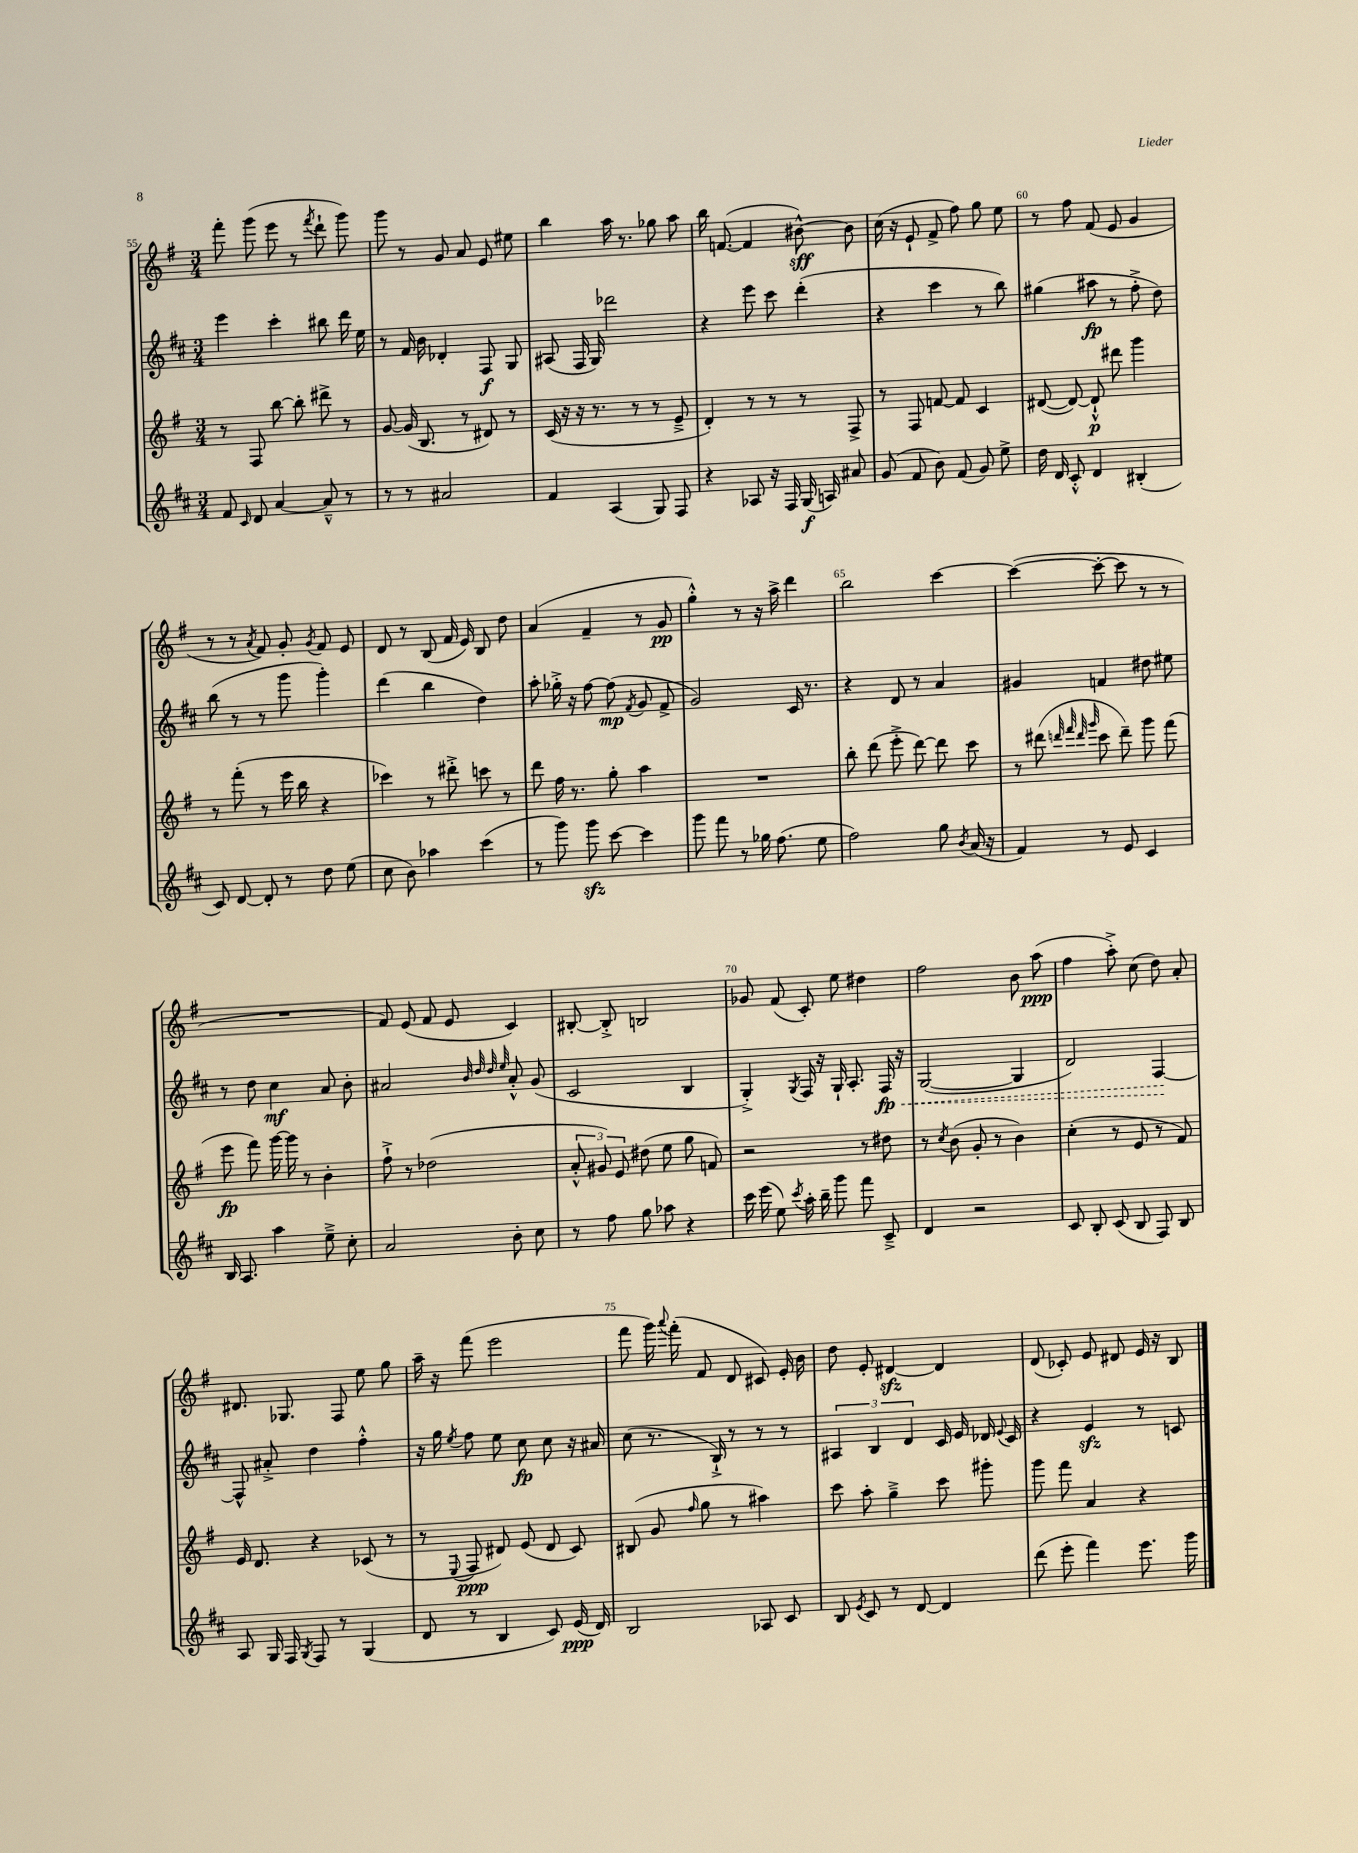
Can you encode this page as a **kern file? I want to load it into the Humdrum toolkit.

**kern	**kern	**kern	**kern
*staff4	*staff3	*staff2	*staff1
*clefG2	*clefG2	*clefG2	*clefG2
*k[f#c#]	*k[f#]	*k[f#c#]	*k[f#]
*M3/4	*M3/4	*M3/4	*M3/4
8f#/	8r	4eee\	8fff#'\
16qqc#/	.	.	.
8d/	8F#/	.	(8ggg\
[4a/	[8bb\	4ccc#'\	8eee\
.	8bb'\]	.	8r
.	.	.	8qfff#/
8a~^^/]	8ddd#^\	8bb#\	8ddd`\
8r	8r	16ddd\	8ggg\)
.	.	16ee\	.
=	=	=	=
8r	[8g/	8r	8ggg\
8r	(16g/]	16f#/	8r
.	8.B/	16b\	.
2a#/	.	4d-'/	8g/
.	8r	.	8a/
.	8d#/)	8F#/	8e/
.	8r	8G/	8ee#\
=	=	=	=
4f#/	(16c/	(8A#/	4bb\
.	16r	.	.
.	16r	16F#/	.
.	8.r	16G/)	.
(4A/	.	2ddd-\	16aa\
.	.	.	8.r
.	8r	.	.
8G/)	8r	.	8gg-\
8F#/	8e~^/	.	8aa\
=	=	=	=
4r	4d'/)	4r	16bb\
.	.	.	([8.f/
8A-/	8r	8eee\	4f/]
16r	8r	8ccc#\	.
16F#/	.	.	.
(16G/	8r	(4ddd'\	[8b#^^\)
16A/)	.	.	.
8a#/	8F#^/	.	8b#\]
=	=	=	=
(8g/	8r	4r	(16cc\
.	.	.	16r
8f#/	8F#/	.	8e`/
8b\)	[8f/	4ccc#\	8f#^/
(8f#/	8f/]	.	8ff#\)
8g/)	4c/	8r	8gg\
8ee^\	.	8bb\)	8ee\
=	=	=	=
16dd\	([8d#/	(4gg#\	8r
16d/	.	.	.
8c#'^^/	8d#/_)	.	8ff#\
4d/	8d#`^^/]	8aa#\	(8f#/
.	8ddd#\	8r	8e/
(4B#'/	4ggg\	8ff#'^\	4g/
.	.	8dd\)	.
=	=	=	=
8c#/)	8r	(8bb\	8r
[8d/	(8fff#'\	8r	8r
.	.	.	8qa/
8d'/]	8r	8r	8f#/)
8r	16eee\	8ggg\	8g'/
.	16bb\	.	.
.	.	.	8qg/
8dd\	4r	4ggg'\)	8f#/
(8ee\	.	.	8e/
=	=	=	=
8cc#\	4ccc-\)	(4ddd\	8d/
8b\)	.	.	8r
4aa-\	8r	4bb\	(8B/
.	8ddd#'^\	.	16f#/
.	.	.	16e/)
(4ccc#\	8ccc\	4dd\)	8B/
.	8r	.	8dd\
=	=	=	=
8r	8ddd\	8aa'\	(4a/
8ggg\)	16ff#\	16gg-'^\	.
.	8.r	16r	.
8ggg\	.	[8ff#\	4f#~/
[8ccc#\	8gg'\	(8ff#\]	.
.	.	8qf#/	.
4ccc#\]	4aa\	8g/	8r
.	.	8f#^/	8g/
=	=	=	=
8ggg\	2.r	2g/)	4gg'^^\)
8fff#\	.	.	.
8r	.	.	8r
16gg-\	.	.	16r
(8.ff#\	.	.	16aa^\
.	.	16c#/	4ddd\
.	.	8.r	.
8ee\	.	.	.
=	=	=	=
2ff#\)	8bb'\	4r	2bb\
.	(8ddd\	.	.
.	8eee'^\	8d/	.
.	[8ddd\)	8r	.
8gg\	8ddd\]	4a/	[4ccc\
8qb/	.	.	.
(16a/	8ccc\	.	.
16r	.	.	.
=	=	=	=
4f#/)	8r	4g#/	(4ccc\_
.	(8ddd#\	.	.
.	32qqddd/	.	.
.	32qqfff#/	.	.
.	32qqddd/	.	.
.	32qqggg/	.	.
8r	8ccc\	4f/	8ccc'\_
8e/	8ddd~\)	.	8ccc\]
4c#/	8ggg\	8dd#\	8r
.	(8fff#\	8ee#\	8r
=	=	=	=
16B/	8eee\	8r	2.r
8.A/	.	.	.
.	8fff#\)	8dd\	.
4aa\	[16ggg\	4cc#\	.
.	16ggg\]	.	.
.	8r	.	.
8ee~^\	4b'\	8a/	.
8cc#'\	.	8b'\	.
=	=	=	=
2a/	8ff#`^\	2a#/	8f#/)
.	8r	.	(8e/
.	(2dd-\	.	8f#/
.	.	.	8e/
.	.	32qqb/	.
.	.	32qqdd/	.
.	.	32qqdd/	.
.	.	32qqee/	.
8b'\	.	8a#'^^/	4c/)
8cc#\	.	(8g/	.
=	=	=	=
8r	12a'^^/	2c#/	[8B#'/
.	12g#/)	.	.
8ff#\	.	.	8B#'^/]
.	12e/	.	.
8gg\	(8dd#\	.	2B/
8aa-\	8ee\	.	.
4r	8gg\	4B/	.
.	8f/)	.	.
=	=	=	=
16ccc#\	2r	4G'^/)	8g-/
(16eee\	.	.	.
8ee\)	.	.	(8f#/
8qccc#/	.	8qG/	.
16aa'\	.	16F#/	8c'/)
16bb~\	.	16r	.
8ggg\	.	16G`/	8ee\
.	.	8.A'/	.
8fff#\	8r	.	4dd#\
8c#~^/	8dd#\	16F#/	.
.	.	16r	.
=	=	=	=
4d/	8r	([2G/	2ff#\
.	8qcc/	.	.
.	(8b\	.	.
2r	8g'/	.	.
.	8r	.	.
.	4b\)	4G/]	8b\
.	.	.	(8aa\
=	=	=	=
8c#/	(4cc'\	2d/)	4ff#\
8B'/	.	.	.
(8c#/	8r	.	8aa'^\)
8B/	8e/	.	(8cc\
8F#/)	8r	[4F#/	8dd\)
8B/	8f#/)	.	8a'/
=	=	=	=
8A/	16e/	8F#^^/]	8.d#/
.	8.d/	.	.
16G/	.	8a#'^/	.
16F#/	.	.	8.G-/
8qG/	.	.	.
8F#/	4r	4dd\	.
8r	.	.	8F#/
(4G/	(8c-/	4ff#'^^\	8ee\
.	8r	.	8gg\
=	=	=	=
8d/	8r	16r	16aa~\
.	.	16gg\	16r
.	8qqE/	8qee/	.
8r	8F#/	8ff#\	(8fff#\
4B/	8d#/)	8ee\	2eee\
.	(8e/	8cc#\	.
8c#/)	8d#/	8cc#\	.
(16e/	8c/)	16r	.
16d/)	.	16a#/	.
=	=	=	=
2B/	(8B#/	(8cc#\	8fff#\
.	8g/	8.r	16ggg\)
.	.	.	8qqaaa/
.	.	.	(16fff#'\
.	16qqff#/	.	.
.	8gg\	.	8f#/
.	.	16B`^/)	.
.	8r	8r	8d/
8A-/	4aa#\)	8r	8c#/)
8c#/	.	8r	16e'/
.	.	.	16b\
=	=	=	=
8B/	8ccc\	6A#/	8dd\
8qe/	.	.	.
8c#/	8aa'\	.	8e'/
.	.	6B/	.
8r	4gg~^\	.	[4d#/
.	.	6d/	.
[8d/	.	.	.
4d/]	8ccc\	16c#/	4d#/]
.	.	16e/	.
.	8ggg#'\	16d-/	.
.	.	8qqe/	.
.	.	16c#/	.
=	=	=	=
(8ddd\	8ggg\	4r	(8d/
8eee'\	8fff#\	.	8c-'/)
4fff#\)	4a/	4e/	8e/
.	.	.	8d#/
8.eee\	4r	8r	16e/
.	.	.	16r
.	.	8c/	8B/
16ggg\	.	.	.
==	==	==	==
*-	*-	*-	*-
